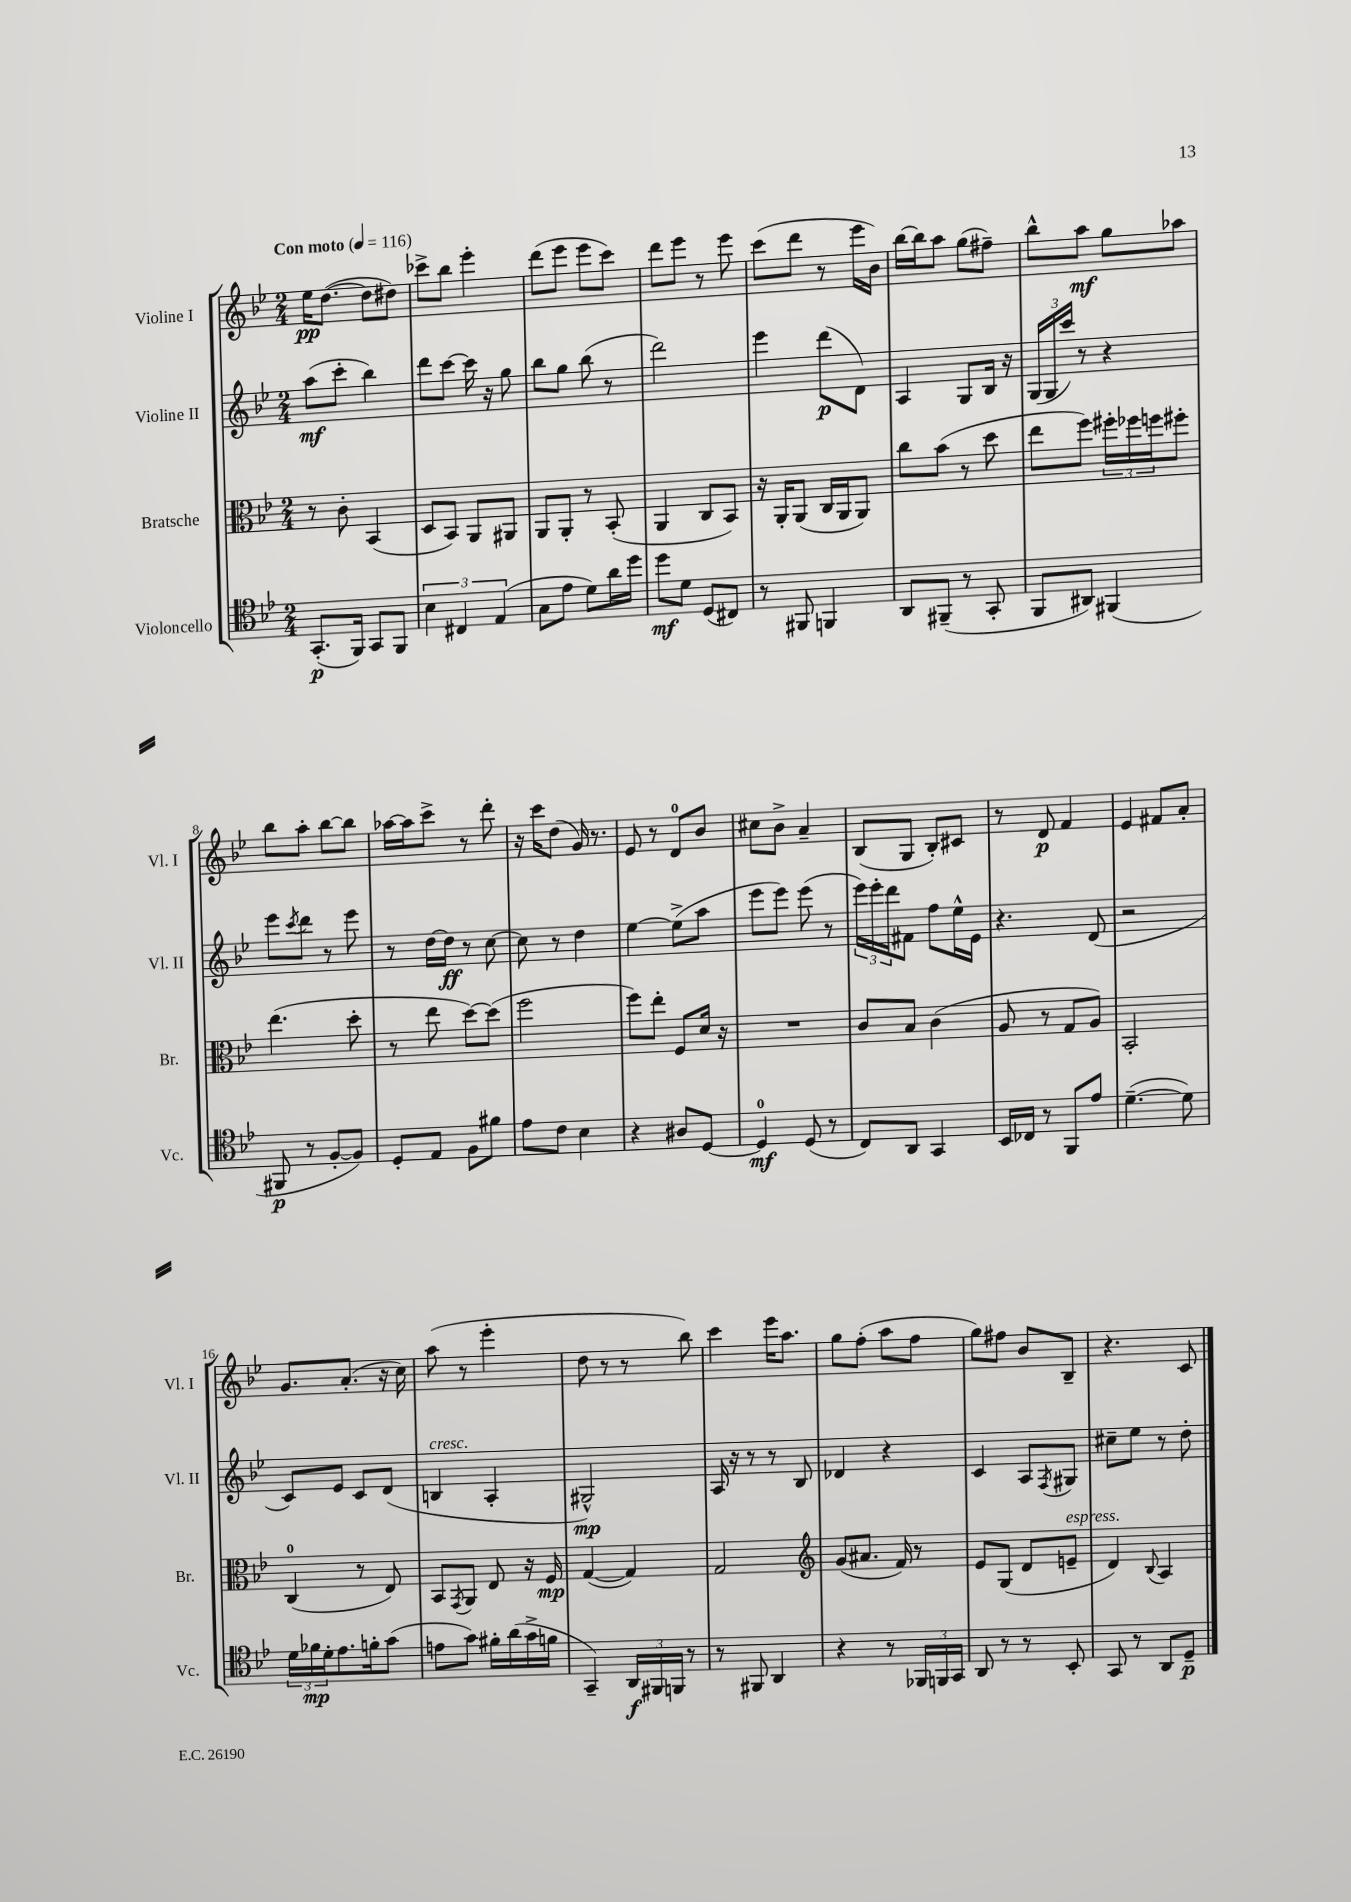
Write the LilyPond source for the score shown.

<<
\new StaffGroup <<
\new Staff = "s0" \with { instrumentName = "Violine I" shortInstrumentName = "Vl. I" } {
    \clef treble \key bes \major \numericTimeSignature \time 2/4 \tempo "Con moto" 4 = 116
    ees''16\pp d''8.~( d''8 dis''8) |
    ces'''8-> bes''8 ees'''4-. |
    d'''8( ees'''8 ees'''8 c'''8) |
    d'''8 ees'''8 r8 ees'''8 |
    c'''8( d'''8 r8 ees'''16 bes'16) |
    bes''16~ bes''16 a''8 g''8( fis''8--) |
    bes''8-^ a''8\mf g''8 aes''8 |
    bes''8 a''8-. bes''8~ bes''8 |
    aes''16~ aes''16 c'''8-> r8 d'''8-. |
    r16 c'''16 d''8( g'16) r8. |
    ees'8 r8 d'8-0 bes'8 |
    cis''8 bes'8-> a'4-- |
    bes8( g8 bes8-.) cis'8 |
    r8 d'8\p f'4 |
    ees'4 fis'8 a'8-. |
    g'8. a'8.-.( r16 c''16) |
    a''8( r8 ees'''4-. |
    d''8 r8 r8 bes''8) |
    c'''4 ees'''16 a''8. |
    g''8 f''8-.( a''8 f''8 |
    g''8) fis''8 bes'8 bes8-- |
    r4. c'8 \bar "|." |
}
\new Staff = "s1" \with { instrumentName = "Violine II" shortInstrumentName = "Vl. II" } {
    \clef treble \key bes \major \numericTimeSignature \time 2/4
    a''8\mf( c'''8-. bes''4) |
    d'''8 c'''8~ c'''16 r16 g''8 |
    bes''8 g''8 bes''8( r8 |
    d'''2) |
    ees'''4 d'''8\p( d'8) |
    a4 g8 bes16 r16 |
    \tuplet 3/2 { g16( g16 c'''16) } r8 r4 |
    ees'''8 \acciaccatura { c'''8 } d'''8 r8 ees'''8 |
    r8 d''16~ d''16\ff r8 c''8~ |
    c''8 r8 d''4 |
    ees''4~ ees''8->( a''8 |
    ees'''8 ees'''8) ees'''8( r8 |
    \tuplet 3/2 { ees'''16) ees'''16-. d'''16 } fis'8 f''8 ees''16-^ ees'16 |
    r4. d'8( |
    r2 |
    c'8) ees'8 c'8 d'8( |
    b4^\markup { \italic "cresc." } a4-. |
    gis2-^\mp) |
    a16 r16 r8 r8 bes8 |
    des'4 r4 |
    c'4 a8 \acciaccatura { f8 } gis8 |
    cis''8-- ees''8 r8 d''8-. \bar "|." |
}
\new Staff = "s2" \with { instrumentName = "Bratsche" shortInstrumentName = "Br." } {
    \clef alto \key bes \major \numericTimeSignature \time 2/4
    r8 c'8-. bes,4( |
    d8 bes,8) a,8 ais,8 |
    a,8 a,8-. r8 bes,8-.( |
    a,4 c8 bes,8) |
    r16 a,16-. a,8( c16 a,16 a,8) |
    c''8 bes'8( r8 d''8 |
    ees''8 f''8) \tuplet 3/2 { fis''16-. fes''16 f''16 } fis''8-. |
    ees''4.( d''8-. |
    r8 ees''8 d''8~) d''8( |
    f''2 |
    f''8) ees''8-. f8 d'16 r16 |
    R2 |
    c'8 bes8 c'4( |
    a8 r8 g8 a8) |
    bes,2-. |
    c4-0( r8 ees8) |
    bes,8 \acciaccatura { g,8 } a,8 ees8 r16 f16\mp |
    g4~( g4) |
    g2 |
    \clef treble g'8( ais'8. f'16) r8 |
    ees'8 g8( d'8 e'8--^\markup { \italic "espress." } |
    d'4) \appoggiatura { bes8 } a4 \bar "|." |
}
\new Staff = "s3" \with { instrumentName = "Violoncello" shortInstrumentName = "Vc." } {
    \clef tenor \key bes \major \numericTimeSignature \time 2/4
    g,8.-.\p( f,16) g,8 f,8 |
    \tuplet 3/2 { bes4 cis4 ees4( } |
    g8 ees'8 d'8) a'16 d''16 |
    d''8\mf d'8 d8( cis8) |
    r8 fis,8 f,4 |
    a,8 fis,8--( r8 g,8-. |
    f,8 ais,8) fis,4( |
    fis,8\p r8 f8~-. f8) |
    d8-. ees8 f8 fis'8 |
    ees'8 c'8 bes4 |
    r4 ais8 d8~ |
    d4-0\mf d8( r8 |
    c8) a,8 g,4 |
    bes,16 ces16 r8 f,8 ees'8 |
    d'4.~--( d'8) |
    \tuplet 3/2 { d'16 fes'16\mp d'16-. } ees'8. f'16-. g'8( |
    e'8 g'8) fis'16-. a'16( g'16-> f'16 |
    g,4--) \tuplet 3/2 { a,16\f fis,16 f,16 } r8 |
    r8 fis,8 a,4 |
    r4 r8 \tuplet 3/2 { fes,16 f,16 g,16 } |
    a,8 r8 r8 bes,8-. |
    g,8 r8 a,8 d8--\p \bar "|." |
}
>>
>>
